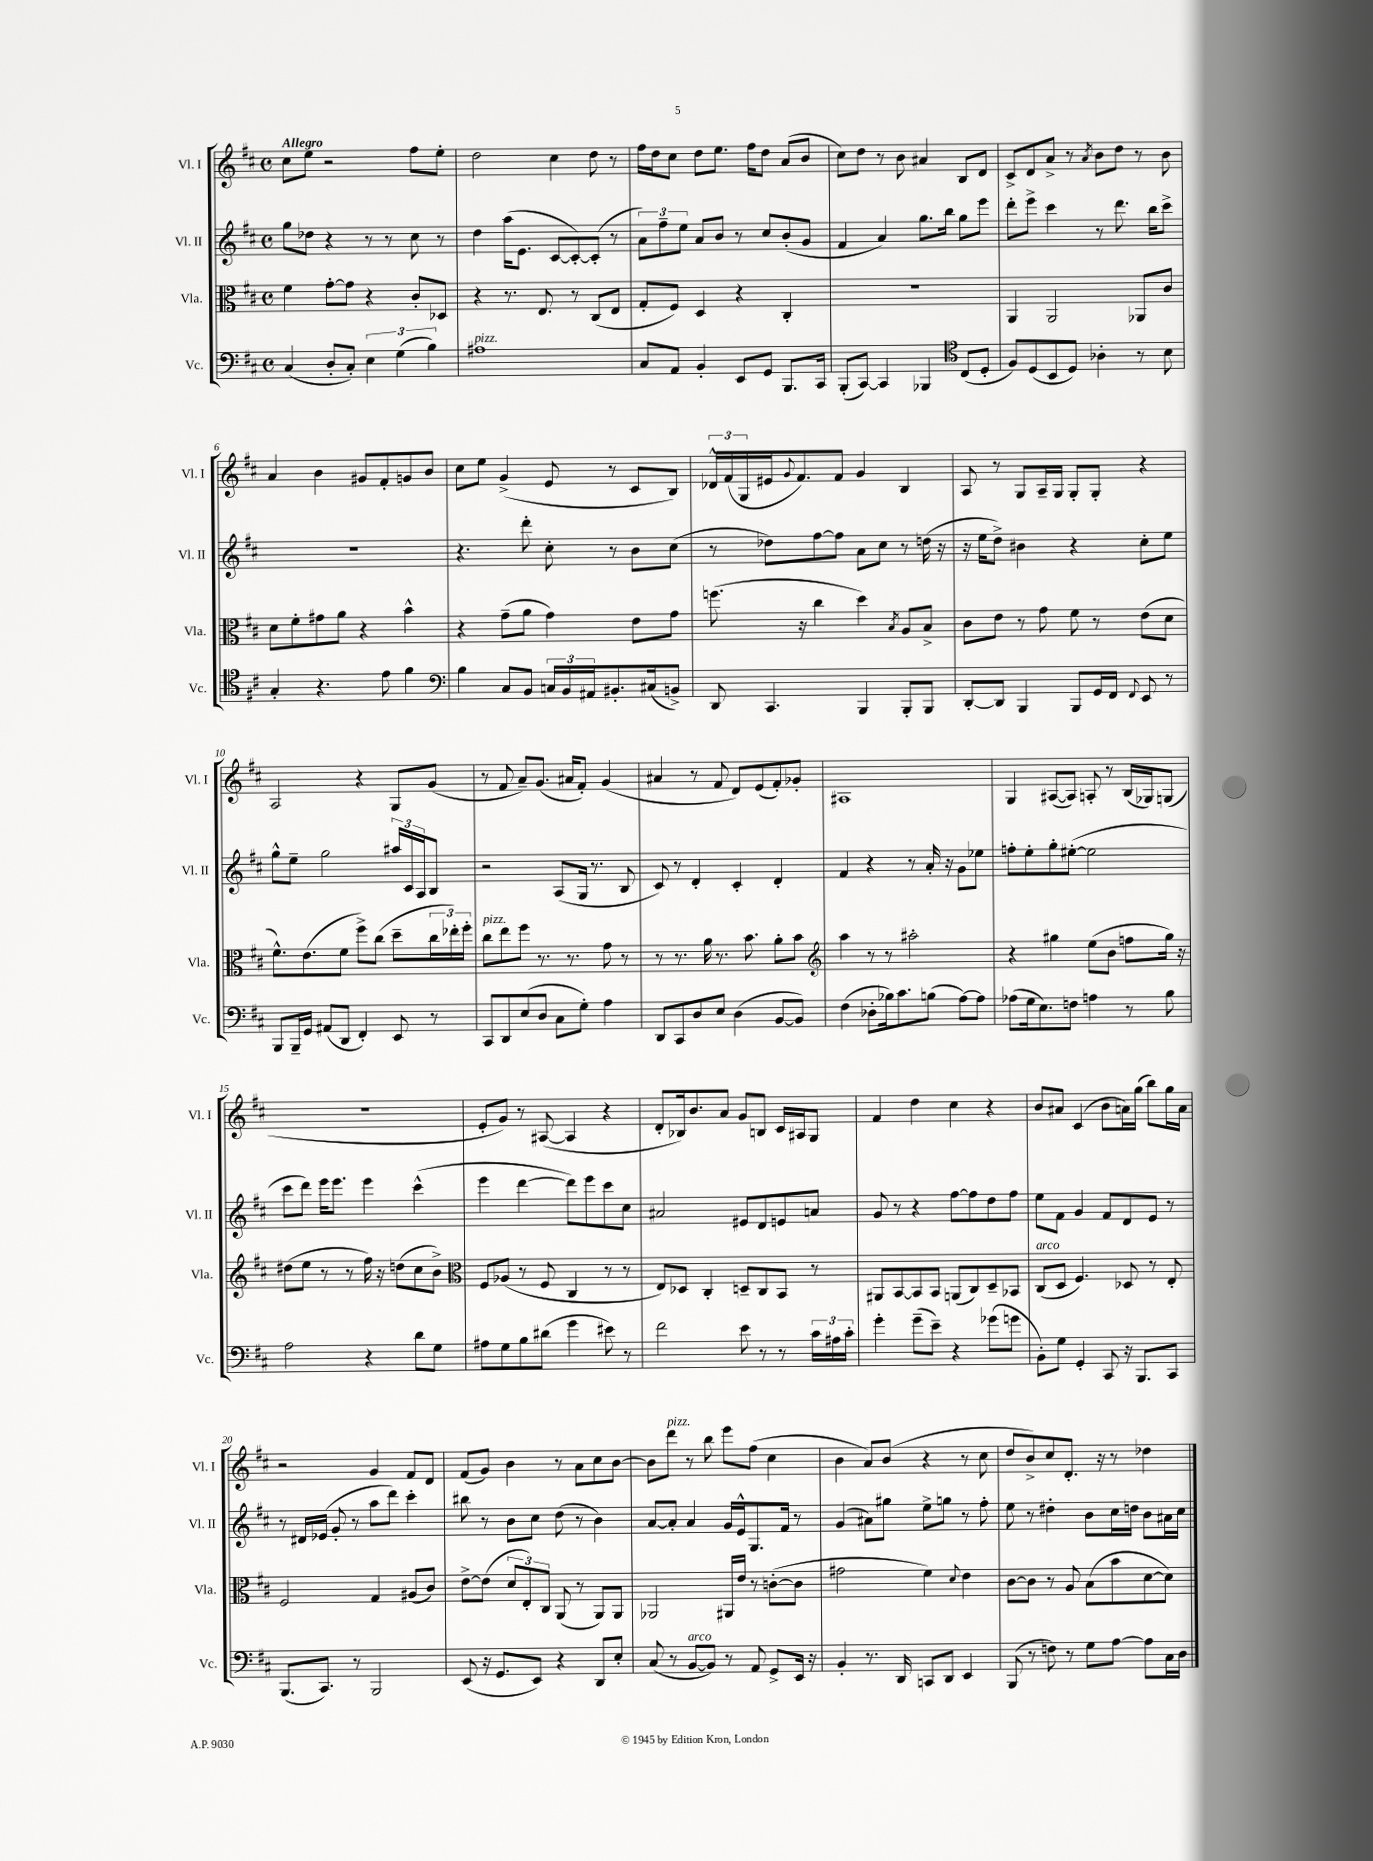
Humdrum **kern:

**kern	**kern	**kern	**kern
*part4	*part3	*part2	*part1
*staff4	*staff3	*staff2	*staff1
*I"Vc.	*I"Vla.	*I"Vl. II	*I"Vl. I
*I'Vc.	*I'Vla.	*I'Vl. II	*I'Vl. I
*clefF4	*clefC3	*clefG2	*clefG2
*k[f#c#]	*k[f#c#]	*k[f#c#]	*k[f#c#]
*M4/4	*M4/4	*M4/4	*M4/4
*met(c)	*met(c)	*met(c)	*met(c)
=1	=1	=1	=1
!	!	!	!LO:TX:a:B:t=Allegro
(4C#/	4f#\	8gg\L	8cc#\L
.	.	8dd-X\J	8ee\J
8D'/L	[8g'\L	4r	2r
8C#'/J)	8g\J]	.	.
6E\	4r	8r	.
.	.	8r	.
(6G\	.	.	.
.	8c#'/L	8cc#\	8ff#\L
6B\)	.	.	.
.	8D-X/J	8r	8ee'\J
=2	=2	=2	=2
!LO:TX:a:i:t=pizz.	!	!	!
1A#X	4r	4dd\	2dd\
.	8.r	(16aa\KL	.
.	.	8.e\J	.
.	8.E/	.	.
.	.	[8c#/L	4cc#\
.	8r	8c#'/_)	.
.	(8C#/L	(8c#'/J]	8dd\
.	8E/J	8r	8r
=3	=3	=3	=3
8C#/L	8G'/L	12a\L)	16ff#\LL
.	.	.	16dd\J
.	.	12ff#~\	.
8AA/J	8F#/J)	.	8cc#\J
.	.	12ee\J	.
4BB'/	4D/	8a/L	8dd\L
.	.	8b/J	8.ee\J
8EE/L	4r	8r	.
.	.	.	16ff#\KL
8GG/J	.	8cc#/L	8dd\J
8.BBB/L	4C#'/	(8b'/	(8a/L
.	.	8g/J	8b/J
16CC#/Jk	.	.	.
=4	=4	=4	=4
(8BBB'/L	1r	4f#/	8cc#\L)
[8CC#/J)	.	.	8dd\J
4CC#/]	.	4a/)	8r
.	.	.	8b\
4BBB-X/	.	8.gg\L	4a#X/
.	.	16bb\Jk	.
*clefC4	*	*	*
(8C#/L	.	8gg\L	8B/L
8D'/J	.	8eee\J	8d/J
=5	=5	=5	=5
8F#/L)	4AA/	8ddd'\L	8c#^/L
(8D/	.	8eee^\J	8d/
8BB/	2AA/	4ccc#\	8a^/J
8D/J)	.	.	8r
.	.	.	8qa/
4A-X'\	.	8r	8b\L
.	.	8.ddd\	8dd\J
8r	8AA-X/L	.	8r
.	.	16bb\KL	.
8B\	8c#/J	8ccc#^\J	8b\
!!LO:LB:g=z
=6	=6	=6	=6
4G'/	8d\L	1r	4a/
.	8f#'\	.	.
4.r	8g#X\	.	4b\
.	8a\J	.	.
.	4r	.	8g#X/L
8e\	.	.	8f#'/
4f#\	4b^^\	.	8gn/
.	.	.	8b/J
=7	=7	=7	=7
*clefF4	*	*	*
4B\	4r	4.r	8cc#\L
.	.	.	8ee\J
8C#/L	(8g~\L	.	(4g^/
8BB/J	8a\J	8ddd'\	.
24Cn/LL	4g\)	8cc#'\	8e/
24BB/	.	.	.
24AA#X/J	.	.	.
8.BB#X'/	.	8r	8r
.	8e\L	8b\L	8c#/L
(16C#X/k	.	.	.
8BBn^/J)	8g\J	(8cc#\J	8B/J)
=8	=8	=8	=8
8DD/	(8.ffn\	8r	24d-X^^/LL
.	.	.	(24f#/
.	.	.	24G/
4.CC#/	.	8dd-X\L)	16e#X/J
.	.	.	8qqg/
.	16r	.	8.f#/)
.	4cc#\	[8ff#\	.
.	.	8ff#\J]	8f#/J
4BBB/	4dd\)	8a\L	4g/
.	.	8cc#\J	.
.	8qB/	.	.
8BBB'/L	8A/L	8r	4B/
8BBB/J	8B^/J	(16ddn\	.
.	.	16r	.
=9	=9	=9	=9
[8DD'/L	8c#\L	16r	8A/
.	.	16ee\KL	.
8DD/J]	8e\J	8dd^\J)	8r
4BBB/	8r	4b#X\	8G/L
.	8g\	.	16A~/L
.	.	.	16G/JJ
8BBB/L	8f#\	4r	8G'/L
16GG/L	8r	.	8G'/J
16FF#/JJ	.	.	.
8qqFF#/	.	.	.
8EE/	(8e\L	8cc#'\L	4r
8r	8d\J	8ee\J	.
!!LO:LB:g=z
=10	=10	=10	=10
8BBB/L	8.f#^^\L)	8gg^^\L	2A/
16BBB~/L	.	8ee~\J	.
16GG/JJ	(8.e\	.	.
(8AA#X/L	.	2gg\	.
8DD/J	8f#\J	.	.
4FF#'/)	8ff#^\L)	.	4r
.	(8cc#\J	.	.
8EE/	8dd~\L	24aa#X/LL	8G/L
.	.	24c#/	.
.	.	24A/J	.
8r	24cc#\L	8B/J	(8g/J
.	24ee-X'\)	.	.
.	24ff#'\JJ	.	.
=11	=11	=11	=11
!	!LO:TX:a:i:t=pizz.	!	!
8CC#/L	8cc#\L	2r	8r
8DD/	8ee\	.	8f#/
(8E/	8ff#\J	.	8a~/L)
8D/J	8.r	.	(8.g/J
8C#\L	.	(8A/L	.
.	8.r	.	16a#X/KL
8G'\J)	.	16G/Jk	8f#'/J)
.	.	8.r	.
4A\	8g\	.	(4g/
.	8r	8B/	.
=12	=12	=12	=12
8DD/L	8r	8c#/)	4a#X/
8CC#/	8.r	8r	.
8D/	.	4d'/	8r
.	16a\	.	.
8E/J	8.r	.	8f#/
(4D\	.	4c#'/	8d/L)
.	8.b\	.	.
.	.	.	(8e/
[8BB/L	8a'\L	4d'/	8f#'/)
8BB/J])	8b\J	.	8g-X'/J
=13	=13	=13	=13
*	*clefG2	*	*
(4F#\	4aa\	4f#/	1A#X
8D-X'\L	8r	4r	.
16B-X\k)	8r	.	.
8.c#\	.	.	.
.	2aa#X'\	8r	.
(8Bn\J	.	16a'/	.
.	.	16r	.
[8A\L)	.	8g\L	.
8A\J]	.	8ee-X\J	.
=14	=14	=14	=14
(8A-X\L	4r	8ffn'\L	4G/
16G\k	.	8ee'\	.
8.E\)	.	.	.
.	4gg#X\	8gg'\	([8A#X/L
8Fn\J	.	([8ee#X'\J	8A#/J])
4An\	(8ee\L	2ee#\]	8An'/
.	8b\J	.	8r
8r	8ffn\L	.	(16B/LL
.	.	.	16G-X/J)
8B\	16gg#\Jk)	.	(8Gn/J
.	16r	.	.
!!LO:LB:g=z
=15	=15	=15	=15
2A\	(8dd#X\L	8ccc#\L	1r
.	8ee\J	8ddd\J)	.
.	8r	16eee\KL	.
.	.	8.eee\J	.
.	8r	.	.
4r	16ff#\)	4eee\	.
.	16r	.	.
.	(8ddn\L	.	.
8d\L	8cc#\	(4ccc#^^\	.
8G\J	8b^\J)	.	.
=16	=16	=16	=16
*	*clefC3	*	*
8A#X\L	8F#/L	4eee\	8e'/L
8G\	(8A-X/J	.	8g/J)
8B\	8r	[4ddd\	8r
(8d#X\J	8F#/	.	([8A#X/
4g\	4C#/	8ddd\L])	4A#/]
.	.	8eee\	.
8e#X\)	8r	8ccc#\	4r
8r	8r	8cc#\J	.
=17	=17	=17	=17
2f#\	8E/L)	2a#X/	8d'/L
.	8D-X/J	.	16B-X/k)
.	.	.	8.b/
.	4C#'/	.	.
.	.	.	8a/J
8e\	8Dn~/L	8e#X/L	8g/L
8r	8C#/	8d/	8Bn/J
8r	8BB/J	8en/	16c#/LL
.	.	.	16A#X/J
24c#\LL	8r	8an/J	8G/J
24A#X\	.	.	.
24c#'\JJ	.	.	.
=18	=18	=18	=18
4g'\	8AA#X/L	8g/	4f#/
.	[8BB/	8r	.
(8g~\L	8BB/]	4r	4dd\
8e~\J)	8BB/J	.	.
4r	(8AAn/L	[8ff#\L	4cc#\
.	8C#/)	8ff#\]	.
(8g-X\L	8D~/	8dd\	4r
8gn\J	8BB-X/J	8ff#\J	.
=19	=19	=19	=19
!	!LO:TX:a:i:t=arco	!	!
8BB'\L)	(8C#/L	8ee\L	8b/L
8G\J	8D/J	8f#\J	8a#X/J
4GG'/	4.F#/)	4g/	(4c#/
8CC#/	.	8f#/L	8b\L
16r	8D-X/	8d/	16an\L)
8.BBB/L	.	.	(16gg\JJ
.	8r	8e/J	8bb\L)
8CC#/J	8E'/	8r	16gg\L
.	.	.	16a\JJ
!!LO:LB:g=z
=20	=20	=20	=20
(8.BBB/L	2F#/	8r	2r
.	.	16d#X/LL	.
8.CC#/J)	.	(16e-X/JJ	.
.	.	8g'/	.
8r	.	8r	.
2BBB/	4G/	8aa\L	4g/
.	.	8ddd\J)	.
.	(8A#X/L	4ccc#'\	8f#/L
.	8c#/J)	.	8d/J
=21	=21	=21	=21
(8EE/	[8e^\L	8bb#X\	(8f#/L
16r	(8e\J]	8r	8g/J)
8.GG/L	.	.	.
.	12d/L	8b\L	4b\
.	12E'/)	.	.
8EE/J)	.	8cc#\J	.
.	12C#/J	.	.
4r	(8AA/	(8dd\	8r
.	8r	8r	8a\L
8DD/L	8AA/L)	4b\)	8cc#\
8E'/J	8AA/J	.	[8b\J
=22	=22	=22	=22
(8C#/	2AA-X/	[8a/L	8b\L]
!	!	!	!LO:TX:a:i:t=pizz.
8r	.	8a'/J]	8ddd\J
!LO:TX:a:i:t=arco	!	!	!
[8BB/L	.	4a/	8r
8BB/J])	.	.	8bb\
8r	16AA#X/LL	16g/LL	8eee\L
.	16e/JJ	16e^^/J	.
8AA/	8r	8.G/	(8ff#\J
8GG^/L	([8cn'\L	.	4cc#\
.	.	16f#/Jk	.
16EE/Jk	8c\J]	8r	.
16r	.	.	.
=23	=23	=23	=23
4BB'/	2g#X\	(4g/	4b\
8.r	.	8a#X\L)	8a/L)
.	.	8gg#X\J	(8b/J
16DD/	.	.	.
8CCn/L	4f#\)	8ee^\L	4r
8DD/J	.	8ggn\J	.
.	8qqd/	.	.
4EE/	4e\	8r	8r
.	.	8ff#'\	8cc#\
=24	=24	=24	=24
(8BBB/	[8c#\L	8ee\	8dd/L
8r	8c#\J]	8r	8b^/)
8Fn\)	8r	4dd#X'\	8cc#/
8r	8A/	.	8.d'/J
8G\L	(8B\L	8b\L	.
.	.	.	16r
[8A\J	8b\	16cc#\L	8r
.	.	16ddn\JJ	.
8A\L]	[8d\	8b\L	4dd-X\
16C#\L	8d\J])	16a#X\L	.
16D\JJ	.	16cc#\JJ	.
==	==	==	==
*-	*-	*-	*-
